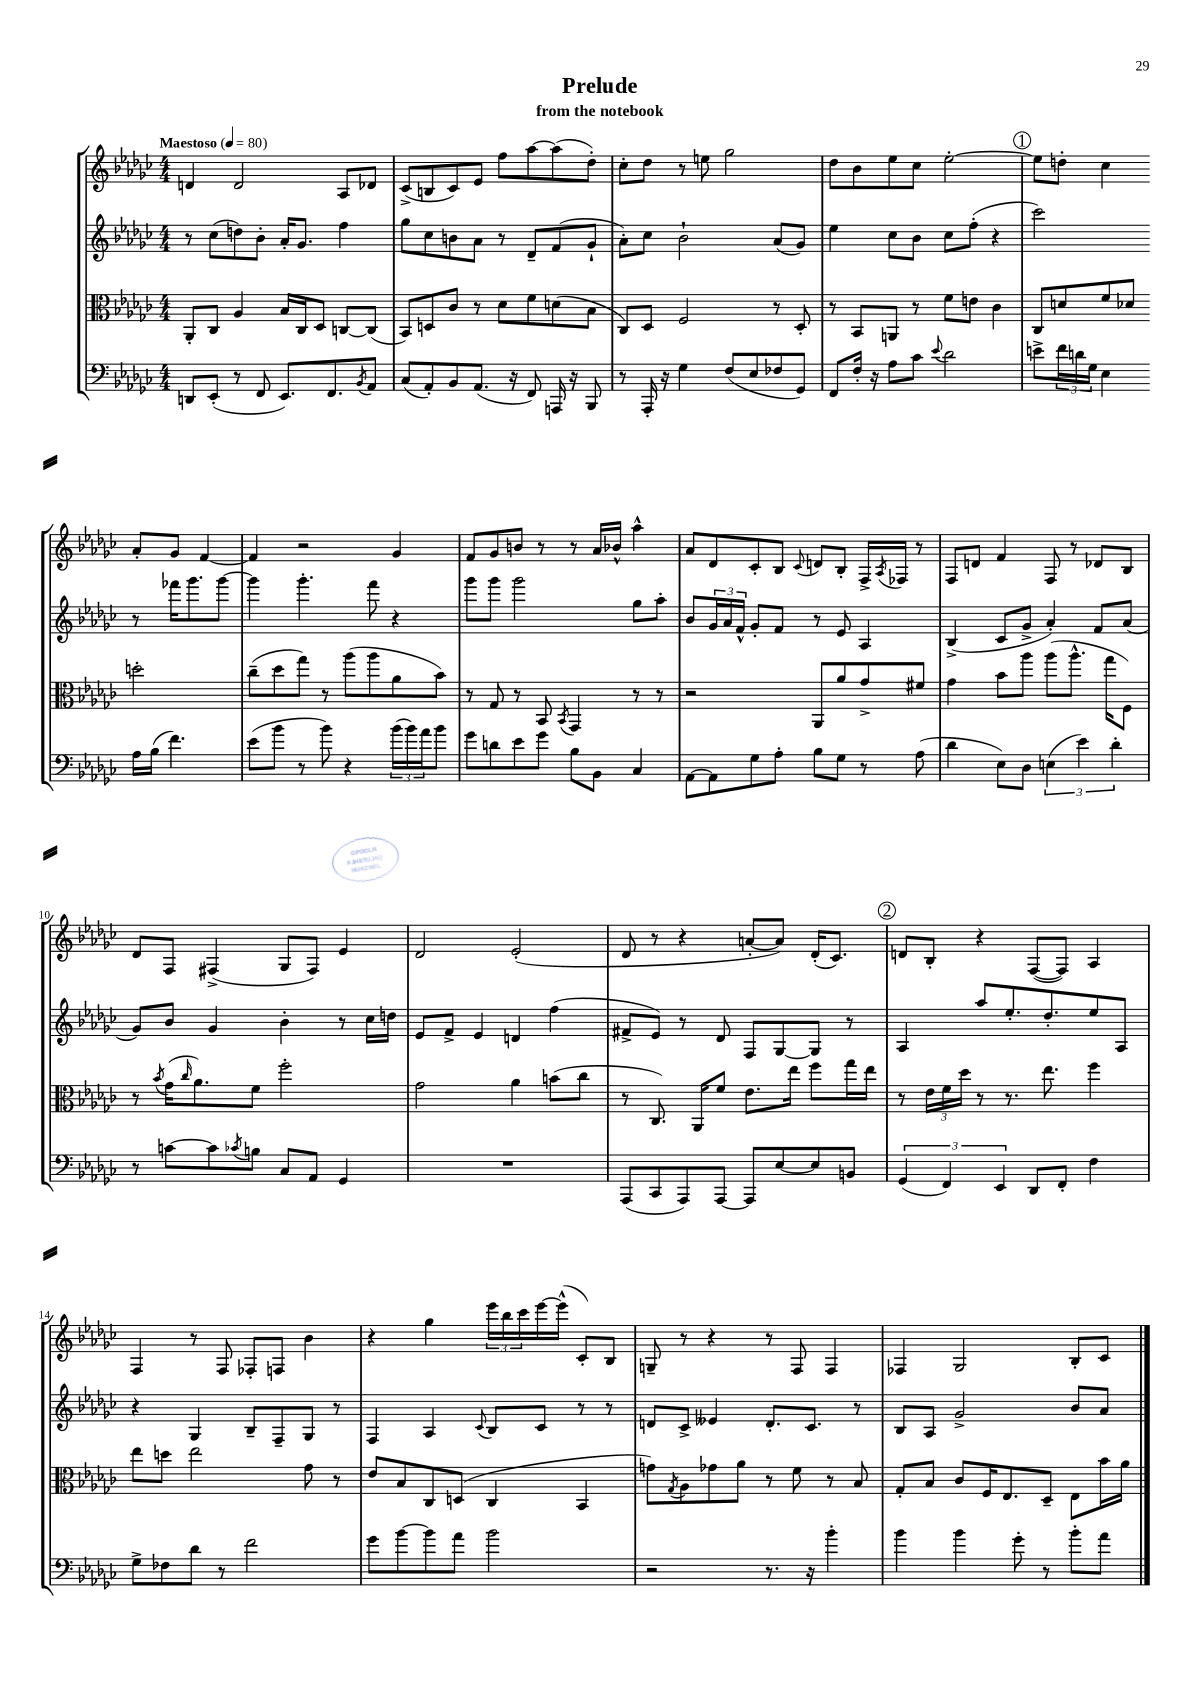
\header { title = "Prelude" subtitle = "from the notebook" }
<<
\new StaffGroup <<
\new Staff = "s0" {
    \clef treble \key ges \major \numericTimeSignature \time 4/4 \tempo "Maestoso" 4 = 80
    d'4 d'2 aes8 des'8 |
    ces'8->( b8 ces'8) ees'8 f''8 aes''8~ aes''8( des''8-.) |
    ces''8-. des''8 r8 e''8 ges''2 |
    des''8 bes'8 ees''8 ces''8 ees''2~-. |
    \mark \markup { \circle "1" } ees''8 d''8-. ces''4 aes'8-. ges'8 f'4~ |
    f'4 r2 ges'4 |
    f'8 ges'8 b'8 r8 r8 aes'16 bes'16-^ aes''4-^ |
    aes'8 des'8 ces'8-. bes8 \appoggiatura { ces'8 } d'8 bes8-. f16-> \acciaccatura { aes8 } fes16 r8 |
    f8 d'8 f'4 f8 r8 des'8 bes8 |
    des'8 f8 fis4->( ges8 fis8) ees'4 |
    des'2 ees'2-.( |
    des'8 r8 r4 a'8~-. a'8) des'16-.( ces'8.) |
    \mark \markup { \circle "2" } d'8 bes8-. r4 f8~( f8) aes4 |
    f4 r8 f8 fes8-. f8 bes'4 |
    r4 ges''4 \tuplet 3/2 { ees'''16 bes''16 ces'''16 } ees'''16~ ees'''16-^( ces'8-.) bes8 |
    g8-- r8 r4 r8 f8 f4 |
    fes4 ges2 bes8-. ces'8 \bar "|." |
}
\new Staff = "s1" {
    \clef treble \key ges \major \numericTimeSignature \time 4/4
    r8 ces''8( d''8) bes'8-. aes'16-. ges'8. f''4 |
    ges''8 ces''8 b'8 aes'8 r8 des'8-- f'8( ges'8-! |
    aes'8-.) ces''8 bes'2-! aes'8( ges'8) |
    ees''4 ces''8 bes'8 ces''8 f''8-.( r4 |
    \mark \markup { \circle "1" } ces'''2) r8 fes'''16 ges'''8. ges'''8~ |
    ges'''4 ges'''4.-. f'''8 r4 |
    ges'''8 ges'''8 ges'''2 ges''8 aes''8-. |
    bes'8 \tuplet 3/2 { ges'16 aes'16 f'16-^ } ges'8-. f'8 r8 ees'8 aes4 |
    bes4->( ces'8 ges'8-> aes'4-.) f'8 aes'8( |
    ges'8) bes'8 ges'4 bes'4-. r8 ces''16 d''16 |
    ees'8 f'8-> ees'4 d'4 f''4( |
    fis'8-> ees'8) r8 des'8 f8 ges8~ ges8 r8 |
    \mark \markup { \circle "2" } aes4 aes''8 ees''8.-. des''8.-. ees''8 aes8 |
    r4 ges4 bes8-- f8-- ges8 r8 |
    f4 aes4 \appoggiatura { ces'8 } bes8 ces'8 r8 r8 |
    d'8 ces'8-> eeses'4 d'8.-. ces'8. r8 |
    bes8 aes8 ges'2-> bes'8 aes'8 \bar "|." |
}
\new Staff = "s2" {
    \clef alto \key ges \major \numericTimeSignature \time 4/4
    aes,8-. ces8 aes4 bes16 ces16 des8 c8~ c8( |
    bes,8) d8 ces'8 r8 des'8 f'8 d'8( bes8 |
    ces8) des8 f2 r8 des8-. |
    r8 bes,8 a,8 r8 f'8 e'8 ces'4 |
    \mark \markup { \circle "1" } ces8 d'8 f'8 des'8 d''2-. |
    ces''8--( des''8 ges''8) r8 aes''8( aes''8 aes'8 bes'8) |
    r8 ges8 r8 bes,8 \acciaccatura { bes,8 } ges,4 r8 r8 |
    r2 aes,8 aes'8 ges'8-> fis'8 |
    ges'4 bes'8 aes''8 aes''8( aes''8.-^ ges''16 f8) |
    r8 \acciaccatura { bes'8 } ges'16( \grace { ces''16 } aes'8.) f'8 f''2-. |
    ges'2 aes'4 b'8( ces''8 |
    r8 ces8.) aes,16 f'8 ees'8. ees''16 f''8 ges''16 ees''16 |
    \mark \markup { \circle "2" } r8 \tuplet 3/2 { ees'16 f'16 des''16 } r8 r8. ees''8. f''4 |
    ees''8 d''8 ees''2 ges'8 r8 |
    ees'8 bes8 ces8 d8( ces4 bes,4 |
    g'8) \acciaccatura { ges8 } aes8 ges'8 aes'8 r8 f'8 r8 bes8 |
    ges8-. bes8 ces'8 f16 ees8. des8-- ees8 bes'16 aes'16 \bar "|." |
}
\new Staff = "s3" {
    \clef bass \key ges \major \numericTimeSignature \time 4/4
    d,8 ees,8-.( r8 f,8 ees,8.) f,8. \acciaccatura { bes,8 } aes,8 |
    ces8( aes,8-.) bes,8 aes,8.( r16 f,8) a,,16 r16 bes,,8 |
    r8 aes,,16-. r16 ges4 f8( ees8 fes8 ges,8) |
    f,8 f16-. r16 aes8 ces'8 \appoggiatura { ees'8 } des'2 |
    \mark \markup { \circle "1" } e'8-> \tuplet 3/2 { f'16 d'16 ges16 } ees4 aes16 bes16( f'4.) |
    ees'8( bes'8 r8 bes'8) r4 \tuplet 3/2 { bes'16( bes'16) aes'16 } bes'8 |
    ges'8 d'8 ees'8 ges'8 bes8 bes,8 ces4 |
    aes,8~ aes,8 ges8 aes8-. bes8 ges8 r8 aes8( |
    des'4 ees8) des8 \tuplet 3/2 { e4( ees'4) des'4-. } |
    r8 c'8~ c'8 \acciaccatura { ces'8 } b8 ces8 aes,8 ges,4 |
    R1 |
    aes,,8( ces,8 aes,,8) aes,,8~ aes,,8 ees8~ ees8 b,8 |
    \mark \markup { \circle "2" } \tuplet 3/2 { ges,4( f,4) ees,4 } des,8 f,8-. f4 |
    ges8-> fes8 des'8 r8 f'2 |
    ges'8 bes'8~ bes'8 aes'8 bes'2 |
    r2 r8. r16 bes'4-. |
    bes'4 bes'4 ges'8-. r8 bes'8-. aes'8 \bar "|." |
}
>>
>>
